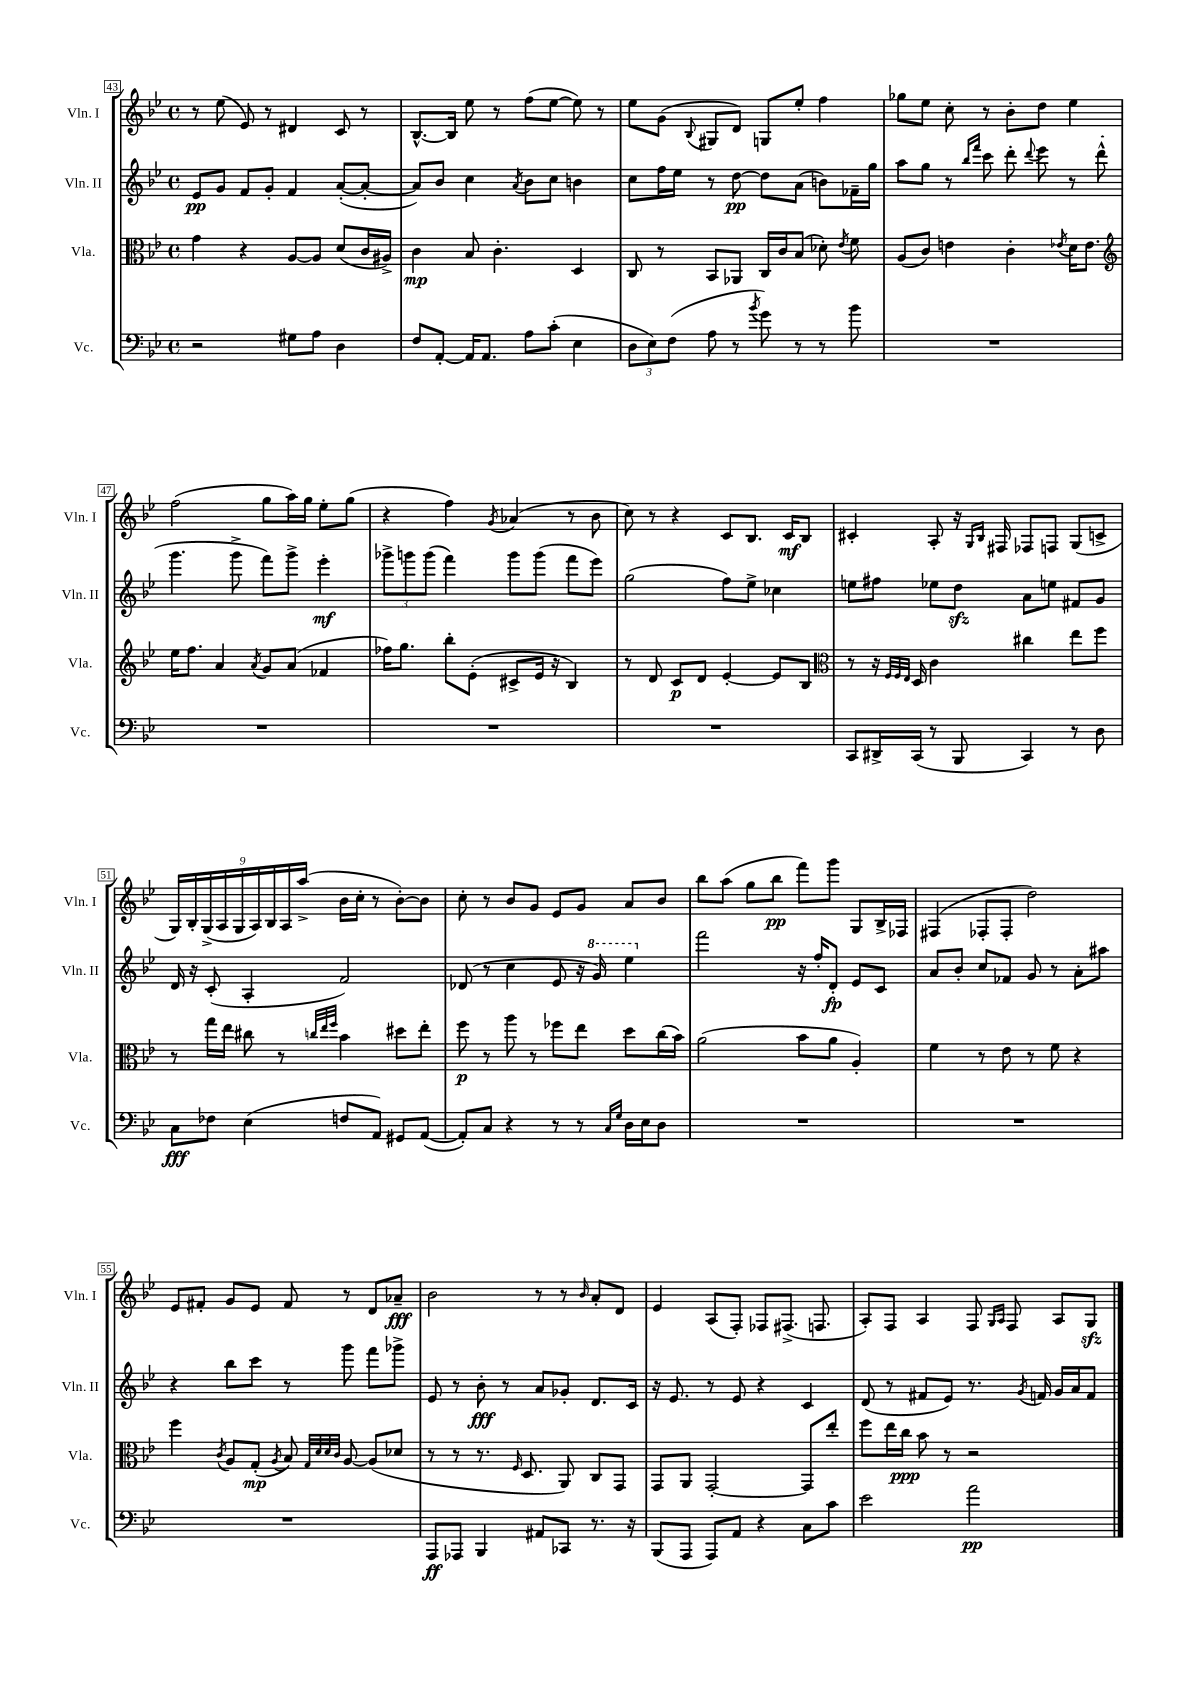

**kern	**kern	**kern	**kern
*staff4	*staff3	*staff2	*staff1
*clefF4	*clefC3	*clefG2	*clefG2
*k[b-e-]	*k[b-e-]	*k[b-e-]	*k[b-e-]
*M4/4	*M4/4	*M4/4	*M4/4
*met(c)	*met(c)	*met(c)	*met(c)
2r	4g	8e-	8r
.	.	8g	(8ee-
.	4r	8f	8e-)
.	.	8g'	8r
8G#	[8A	4f	4d#
8A	8A]	.	.
4D	(8d	([8a'	8c
.	16c	8a'_	8r
.	16A#^)	.	.
=	=	=	=
8F	4c	8a])	[8.B-^^
[8AA'	.	8b-	.
.	.	.	16B-]
16AA]	8B-	4cc	8ee-
8.AA	.	.	.
.	4.c'	.	8r
.	.	8qa	.
8A	.	8b-	(8ff
(8c'	.	8cc	[8ee-
4E-	4D	4b	8ee-])
.	.	.	8r
=	=	=	=
12D	8C	8cc	8ee-
12E-)	.	.	.
.	8r	16ff	(8g
(12F	.	.	.
.	.	16ee-	.
.	.	.	8qqB-
8A	8BB-	8r	8G#
8r	8AA-	[8dd	8d)
8qb-	.	.	.
8g)	16C	8dd]	8G
.	16c	.	.
8r	(8B-	(8a	8ee-'
8r	8d-')	8b)	4ff
.	8qe-	.	.
8b-	8f	16f-~	.
.	.	16gg	.
=	=	=	=
1r	(8A	8aa	8gg-
.	8c)	8gg	8ee-
.	4e	8r	8cc'
.	.	16qqbb-	.
.	.	16qqfff	.
.	.	8ccc	8r
.	4c'	8ddd'	8b-'
.	.	8qqddd	.
.	.	8eee-	8dd
.	8qe-	.	.
.	16d	8r	4ee-
.	8.e-	.	.
.	.	(8ddd^^	.
=	=	=	=
*	*clefG2	*	*
1r	16ee-	4.ggg	(2ff
.	8.ff	.	.
.	4a	.	.
.	.	8ggg^	.
.	8qa	.	.
.	8g	8fff)	8gg
.	(8a	8ggg^	16aa)
.	.	.	16gg
.	4f-	4eee-'	8ee-'
.	.	.	(8gg
=	=	=	=
1r	16ff-)	12ggg-^	4r
.	8.gg	.	.
.	.	12ggg	.
.	.	(12ggg	.
.	8bb-'	4fff)	4ff)
.	(8e-'	.	.
.	.	.	8qg
.	8c#^	8ggg	(4a-
.	16e-	(8ggg	.
.	16r	.	.
.	4B-)	8fff	8r
.	.	8eee-)	8b-
=	=	=	=
1r	8r	(2gg	8cc)
.	8d	.	8r
.	8c	.	4r
.	8d	.	.
.	[4e-'	8ff)	8c
.	.	8ee-^	8.B-
.	8e-]	4cc-	.
.	.	.	16c
.	8B-	.	8B-
=	=	=	=
*	*clefC3	*	*
8CC	8r	8ee	4c#'
16DD#^	16r	8ff#	.
.	32qqF	.	.
.	32qqF	.	.
.	32qqE-	.	.
(16CC	16D	.	.
8r	4c	8ee-	8A'
8BBB-	.	8dd	16r
.	.	.	16qqG
.	.	.	16qqB-
.	.	.	16F#
4CC)	4cc#	8a	8F-
.	.	8ee	8F
8r	8ee-	8f#	(8G
8D	8ff	8g	8c^
=	=	=	=
8C	8r	16d	18G)
.	.	.	18B-'
.	.	16r	.
.	.	.	(18G^
8F-	16gg	(8c'	.
.	.	.	18A
.	16ee-	.	.
.	.	.	18G
(4E-	8cc#	4A'	.
.	.	.	18A)
.	.	.	18B-
.	8r	.	.
.	.	.	18A
.	.	.	(18aa^
.	32qqcc	.	.
.	32qqee-	.	.
.	32qqff	.	.
8F	4b-	2f)	16b-
.	.	.	16cc'
8AA)	.	.	8r
8GG#	8dd#	.	[8b-')
([8AA	8ee-'	.	8b-]
=	=	=	=
8AA'])	8ff	(8d-	8cc'
8C	8r	8r	8r
4r	8aa	4cc	8b-
.	8r	.	8g
8r	8ff-	8e-	8e-
8r	8ee-	16r	8g
.	.	16gg)	.
16qqC	.	.	.
16qqG	.	.	.
16D	8dd	4eee-	8a
16E-	.	.	.
8D	(16cc	.	8b-
.	16b-)	.	.
=	=	=	=
1r	(2a	2fff	8bb-
.	.	.	(8aa
.	.	.	8gg
.	.	.	8bb-
.	8b-	16r	8fff)
.	.	16ff'	.
.	8a	8d'	8ggg
.	4A')	8e-	8G
.	.	8c	16B-^
.	.	.	16F-
=	=	=	=
1r	4f	8a	(4F#
.	.	8b-'	.
.	8r	8cc	8F-'
.	8e-	8f-	8F-'
.	8r	8g	2dd)
.	8f	8r	.
.	4r	8a'	.
.	.	8aa#	.
=	=	=	=
1r	4ff	4r	8e-
.	.	.	8f#'
.	8qc	.	.
.	8A	8bb-	8g
.	(8G'	8ccc	8e-
.	8qA	.	.
.	8B-)	8r	8f#
.	32qqG	.	.
.	32qqd	.	.
.	32qqd	.	.
.	32qqc	.	.
.	[8A	8ggg	8r
.	(8A]	8fff	8d
.	8d-	8ggg-^	8a-~
=	=	=	=
8AAA	8r	8e-	2b-
8AAA-	8r	8r	.
4BBB-	8.r	8b-'	.
.	.	8r	.
.	16qqF	.	.
.	8.D	.	.
8AA#	.	8a	8r
8CC-	8AA)	8g-'	8r
.	.	.	16qqb-
8.r	8C	8.d	8a'
.	8GG	.	8d
16r	.	16c	.
=	=	=	=
(8BBB-	8GG	16r	4e-
.	.	8.e-	.
8AAA	8AA	.	.
8AAA)	[2GG'	8r	(8A
8AA	.	8e-	8F')
4r	.	4r	8F-
.	.	.	(8.F#^
8C	8GG]	4c	.
.	.	.	8.F
8c	8ee-'	.	.
=	=	=	=
2e-	8ff	(8d	8A')
.	16ee-	8r	8F
.	16cc	.	.
.	8b-	8f#	4A
.	8r	8e-)	.
2a	2r	8.r	8F
.	.	.	16qqG
.	.	.	16qqA
.	.	.	8F
.	.	8qg	.
.	.	16f	.
.	.	16g	8A
.	.	16a	.
.	.	8f	8G
==	==	==	==
*-	*-	*-	*-
